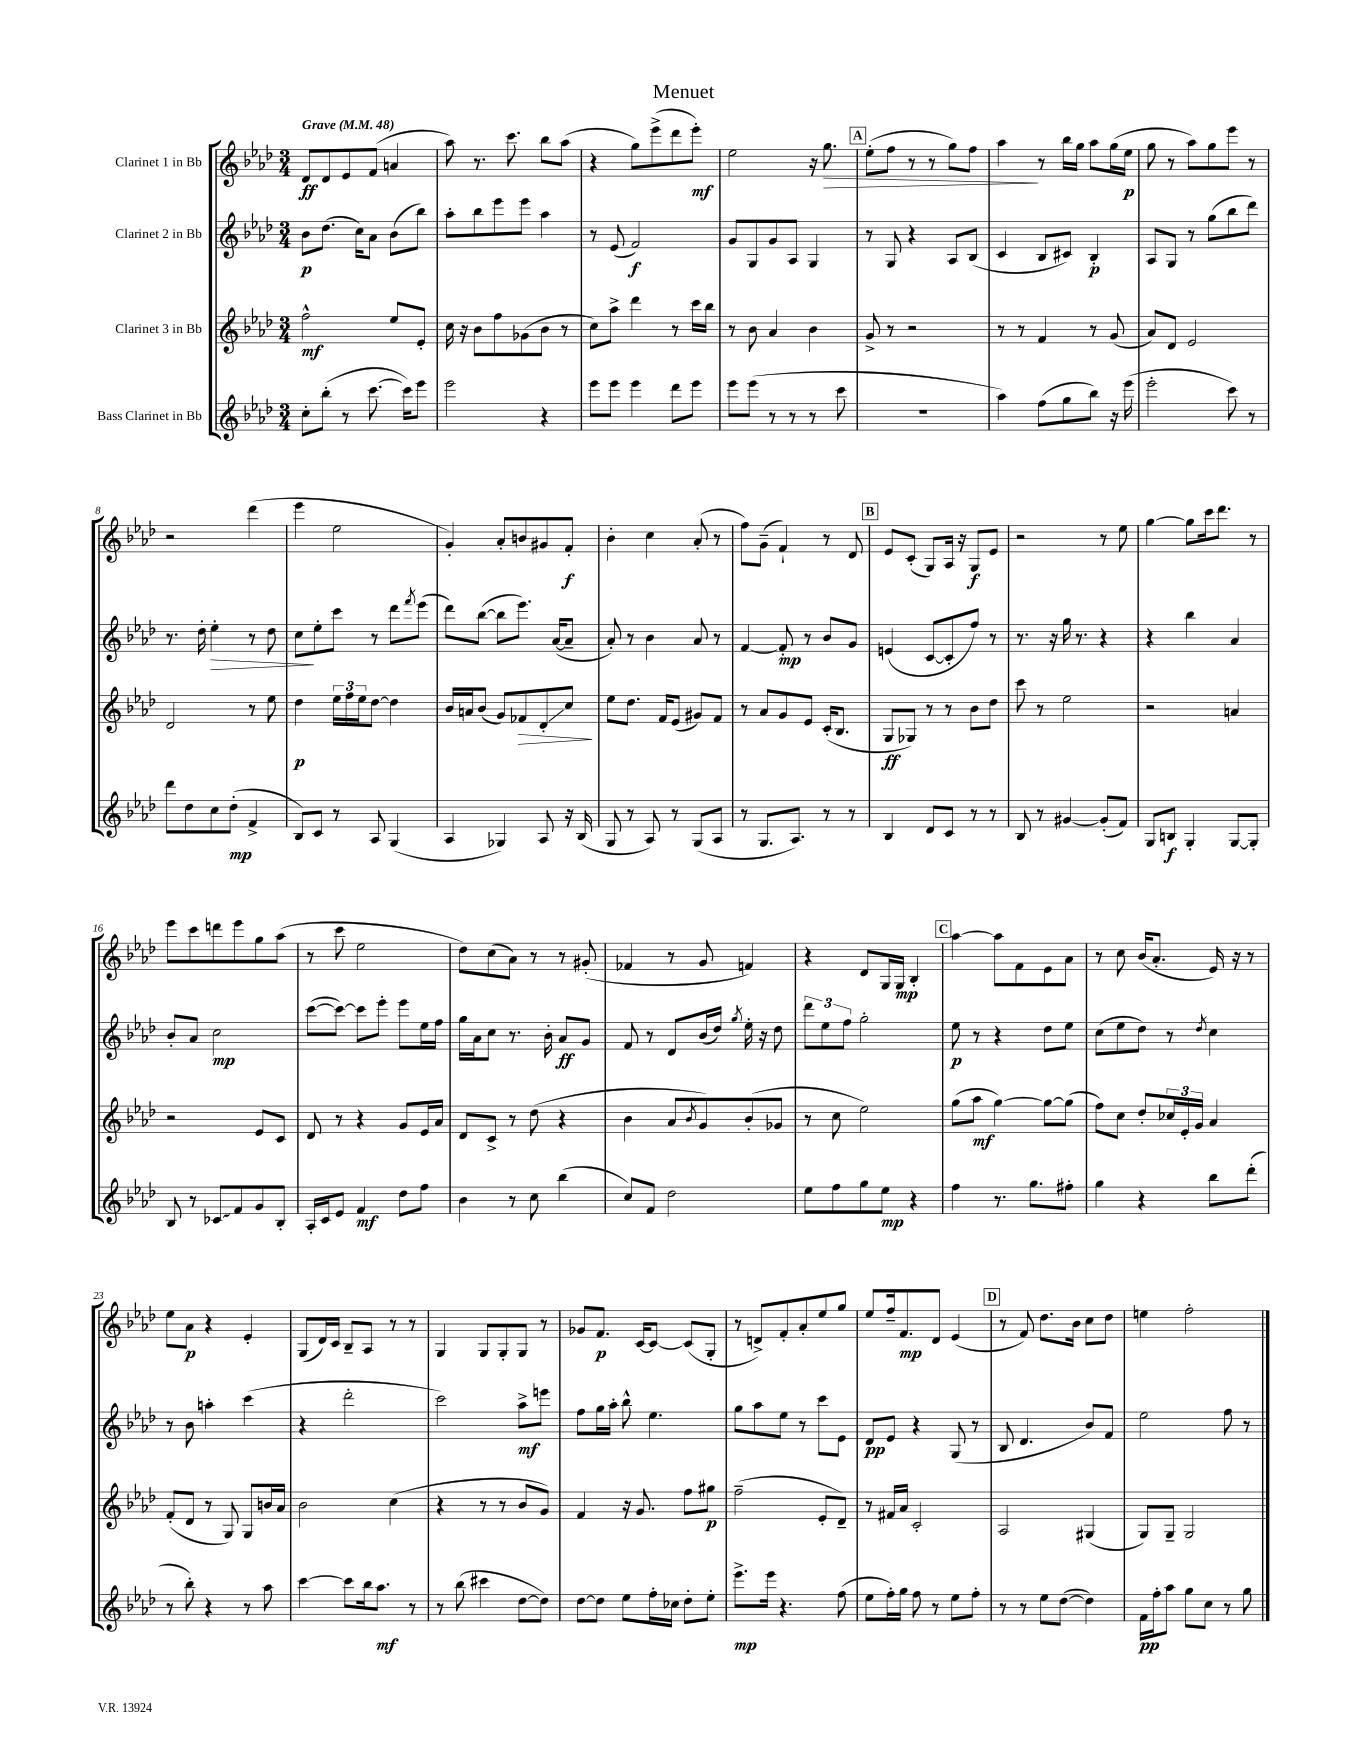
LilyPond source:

\header { title = "Menuet" }
<<
\new StaffGroup <<
\new Staff = "s0" \with { instrumentName = "Clarinet 1 in Bb" } {
    \clef treble \key aes \major \numericTimeSignature \time 3/4 \tempo "Grave" 4 = 48
    des'8\ff des'8 ees'8 f'8( a'4 |
    aes''8) r8. c'''8. bes''8 aes''8( |
    r4 g''8) ees'''8->( des'''8 ees'''8-.\mf) |
    ees''2 r16 g''8.\> |
    \mark \markup { \box "A" } ees''8-.( f''8 r8 r8 g''8) f''8 |
    aes''4\! r8 bes''16 g''16 aes''8 g''16( ees''16\p |
    g''8 r8 aes''8) g''8 ees'''8 r8 |
    r2 des'''4( |
    ees'''4 ees''2 |
    g'4-.) aes'8-. b'8 gis'8 f'8-.\f |
    bes'4-. c''4 aes'8-.( r8 |
    f''8) g'8--( f'4-!) r8 des'8 |
    \mark \markup { \box "B" } ees'8 c'8-.( g8) aes16 r16 g8\f ees'8 |
    r2 r8 ees''8 |
    g''4~ g''8 c'''16 des'''8. r8 |
    ees'''8 c'''8 d'''8 ees'''8 g''8 aes''8( |
    r8 c'''8 ees''2 |
    des''8) c''8( aes'8) r8 r8 gis'8-.( |
    fes'4 r8 g'8 f'4) |
    r4 des'8 g16 g16\mp bes4-. |
    \mark \markup { \box "C" } aes''4~ aes''8 f'8 ees'8 aes'8 |
    r8 c''8 bes'16( aes'8.-. ees'16) r16 r8 |
    ees''8 aes'8\p r4 ees'4-. |
    g8( des'16) c'16 bes8-- aes8 r8 r8 |
    g4 g8 g8-. g8 r8 |
    ges'8 f'8.\p c'16~ c'8~ c'8( g8-. |
    r8 d'8->) f'8-. aes'8-. ees''8 g''8 |
    ees''8 f''16-- f'8.\mp des'8 ees'4( |
    \mark \markup { \box "D" } r8 f'8) des''8. bes'16 c''8 des''8 |
    e''4 f''2-. \bar "|." |
}
\new Staff = "s1" \with { instrumentName = "Clarinet 2 in Bb" } {
    \clef treble \key aes \major \numericTimeSignature \time 3/4
    bes'8\p des''8.( c''16) aes'8 bes'8( bes''8) |
    aes''8-. bes''8 ees'''8 ees'''8 aes''4 |
    r8 ees'8( f'2\f) |
    g'8 g8 g'8 aes8 g4 |
    \mark \markup { \box "A" } r8 g8 r4 aes8 bes8( |
    c'4 bes8 cis'8) bes4-.\p |
    aes8 g8 r8 g''8( bes''8 des'''8) |
    r8. des''16-. ees''4-.\> r8 des''8 |
    c''8\! ees''8-. c'''8 r8 des'''8 \acciaccatura { f'''8 } ees'''8( |
    des'''8) bes''8~( bes''8 ees'''8.) aes'16~( aes'8-- |
    aes'8-.) r8 bes'4 aes'8 r8 |
    f'4~ f'8-.\mp r8 bes'8 g'8 |
    \mark \markup { \box "B" } e'4( c'8~ c'8-. f''8) r8 |
    r8. r16 g''16 r8. r4 |
    r4 bes''4 aes'4 |
    bes'8-. aes'8 c''2\mp |
    c'''8~( c'''8~) c'''8 ees'''8-. ees'''8 ees''16 f''16 |
    g''16 aes'16 c''8 r8. bes'16-. aes'8\ff g'8 |
    f'8 r8 des'8 bes'16( des''16) \acciaccatura { g''8 } ees''16-. r16 des''8 |
    \tuplet 3/2 { des'''8 ees''8 f''8 } g''2-. |
    \mark \markup { \box "C" } ees''8\p r8 r4 des''8 ees''8 |
    c''8( ees''8 des''8) r8 \acciaccatura { des''8 } c''4 |
    r8 bes'8 a''4-. c'''4( |
    r4 des'''2-. |
    c'''2) aes''8->\mf e'''8 |
    f''8 g''16 aes''16-. bes''8-^ ees''4. |
    g''8 aes''8 ees''8 r8 c'''8 ees'8 |
    des'8\pp ees'8 r4 g8( r8 |
    \mark \markup { \box "D" } bes8 des'4. bes'8) f'8 |
    ees''2 f''8 r8 \bar "|." |
}
\new Staff = "s2" \with { instrumentName = "Clarinet 3 in Bb" } {
    \clef treble \key aes \major \numericTimeSignature \time 3/4
    f''2-^\mf ees''8 ees'8-. |
    c''16 r16 bes'8 f''8 ges'8( bes'8 r8 |
    c''8) aes''8-> des'''4 r8 c'''16 bes''16 |
    r8 bes'8 aes'4 bes'4 |
    \mark \markup { \box "A" } g'8-> r8 r2 |
    r8 r8 f'4 r8 g'8( |
    aes'8) des'8 ees'2 |
    des'2 r8 ees''8 |
    des''4\p \tuplet 3/2 { ees''16 f''16 ees''16 } des''8~ des''4 |
    bes'16 a'16 bes'8( g'8) fes'8\> des'8-.\glissando c''8\! |
    ees''8 des''8. f'16 ees'8( gis'8) f'8 |
    r8 aes'8 g'8 ees'8 c'16-.( bes8. |
    \mark \markup { \box "B" } g8\ff ges8) r8 r8 bes'8 des''8 |
    c'''8 r8 ees''2 |
    r2 a'4 |
    r2 ees'8 c'8 |
    des'8 r8 r4 g'8 ees'16 aes'16 |
    des'8 c'8-> r8 des''8( r4 |
    bes'4 aes'8 \acciaccatura { bes'8 } g'8) bes'8-.( ges'8 |
    r8 c''8 ees''2) |
    \mark \markup { \box "C" } g''8( aes''8\mf g''4~) g''8~ g''8( |
    f''8) c''8 des''8-. \tuplet 3/2 { ces''16 ees'16-. g'16 } aes'4 |
    f'8-.( des'8 r8 g8) g8 b'16 aes'16 |
    bes'2 c''4( |
    r4 r8 r8 bes'8 g'8) |
    f'4 r16 g'8. f''8 gis''8\p |
    f''2--( ees'8-. des'8--) |
    r8 fis'16 aes'16 c'2-. |
    \mark \markup { \box "D" } aes2 gis4( |
    g8) g8-- g2 \bar "|." |
}
\new Staff = "s3" \with { instrumentName = "Bass Clarinet in Bb" } {
    \clef treble \key aes \major \numericTimeSignature \time 3/4
    c''8-. bes''8-.( r8 c'''8.~ c'''16) ees'''8 |
    ees'''2 r4 |
    ees'''8 ees'''8 ees'''4 des'''8 ees'''8 |
    ees'''8 ees'''8( r8 r8 r8 c'''8 |
    \mark \markup { \box "A" } R2. |
    aes''4) f''8( g''8 bes''8) r16 ees'''16( |
    ees'''2-. c'''8) r8 |
    des'''8 des''8 c''8 des''8-.\mp( f'4-> |
    bes8) c'8 r8 aes8 g4( |
    aes4 ges4) aes8 r16 bes16( |
    g8 r8 aes8) r8 g8( aes8 |
    r8 g8. aes8.) r8 r8 |
    \mark \markup { \box "B" } bes4 des'8 c'8 r8 r8 |
    bes8 r8 gis'4~ gis'8-.( f'8) |
    g8 b8\f g4-. g8~ g8-. |
    bes8 r8 \once \override Glissando.style = #'zigzag ces'8\glissando f'8 g'8 bes8-. |
    aes16-. c'16 ees'8 f'4\mf des''8 f''8 |
    bes'4 r8 c''8 bes''4( |
    c''8) f'8 des''2 |
    ees''8 f''8 g''8 ees''8\mp r4 |
    \mark \markup { \box "C" } f''4 r8. g''8. fis''8-. |
    g''4 r4 bes''8 des'''8-.( |
    r8 bes''8-.) r4 r8 aes''8 |
    c'''4~ c'''8 bes''16 aes''8.\mf r8 |
    r8 bes''8( cis'''4 des''8~ des''8) |
    des''8~ des''8 ees''8 f''16-. ces''16 des''8-. ees''8-. |
    ees'''8.->\mp ees'''16 r4. f''8( |
    ees''8 f''16-.) g''16 f''8 r8 ees''8 f''8-. |
    \mark \markup { \box "D" } r8 r8 ees''8 des''8~( des''4) |
    f'16\pp f''16-. aes''8 g''8 c''8 r8 g''8 \bar "|." |
}
>>
>>
